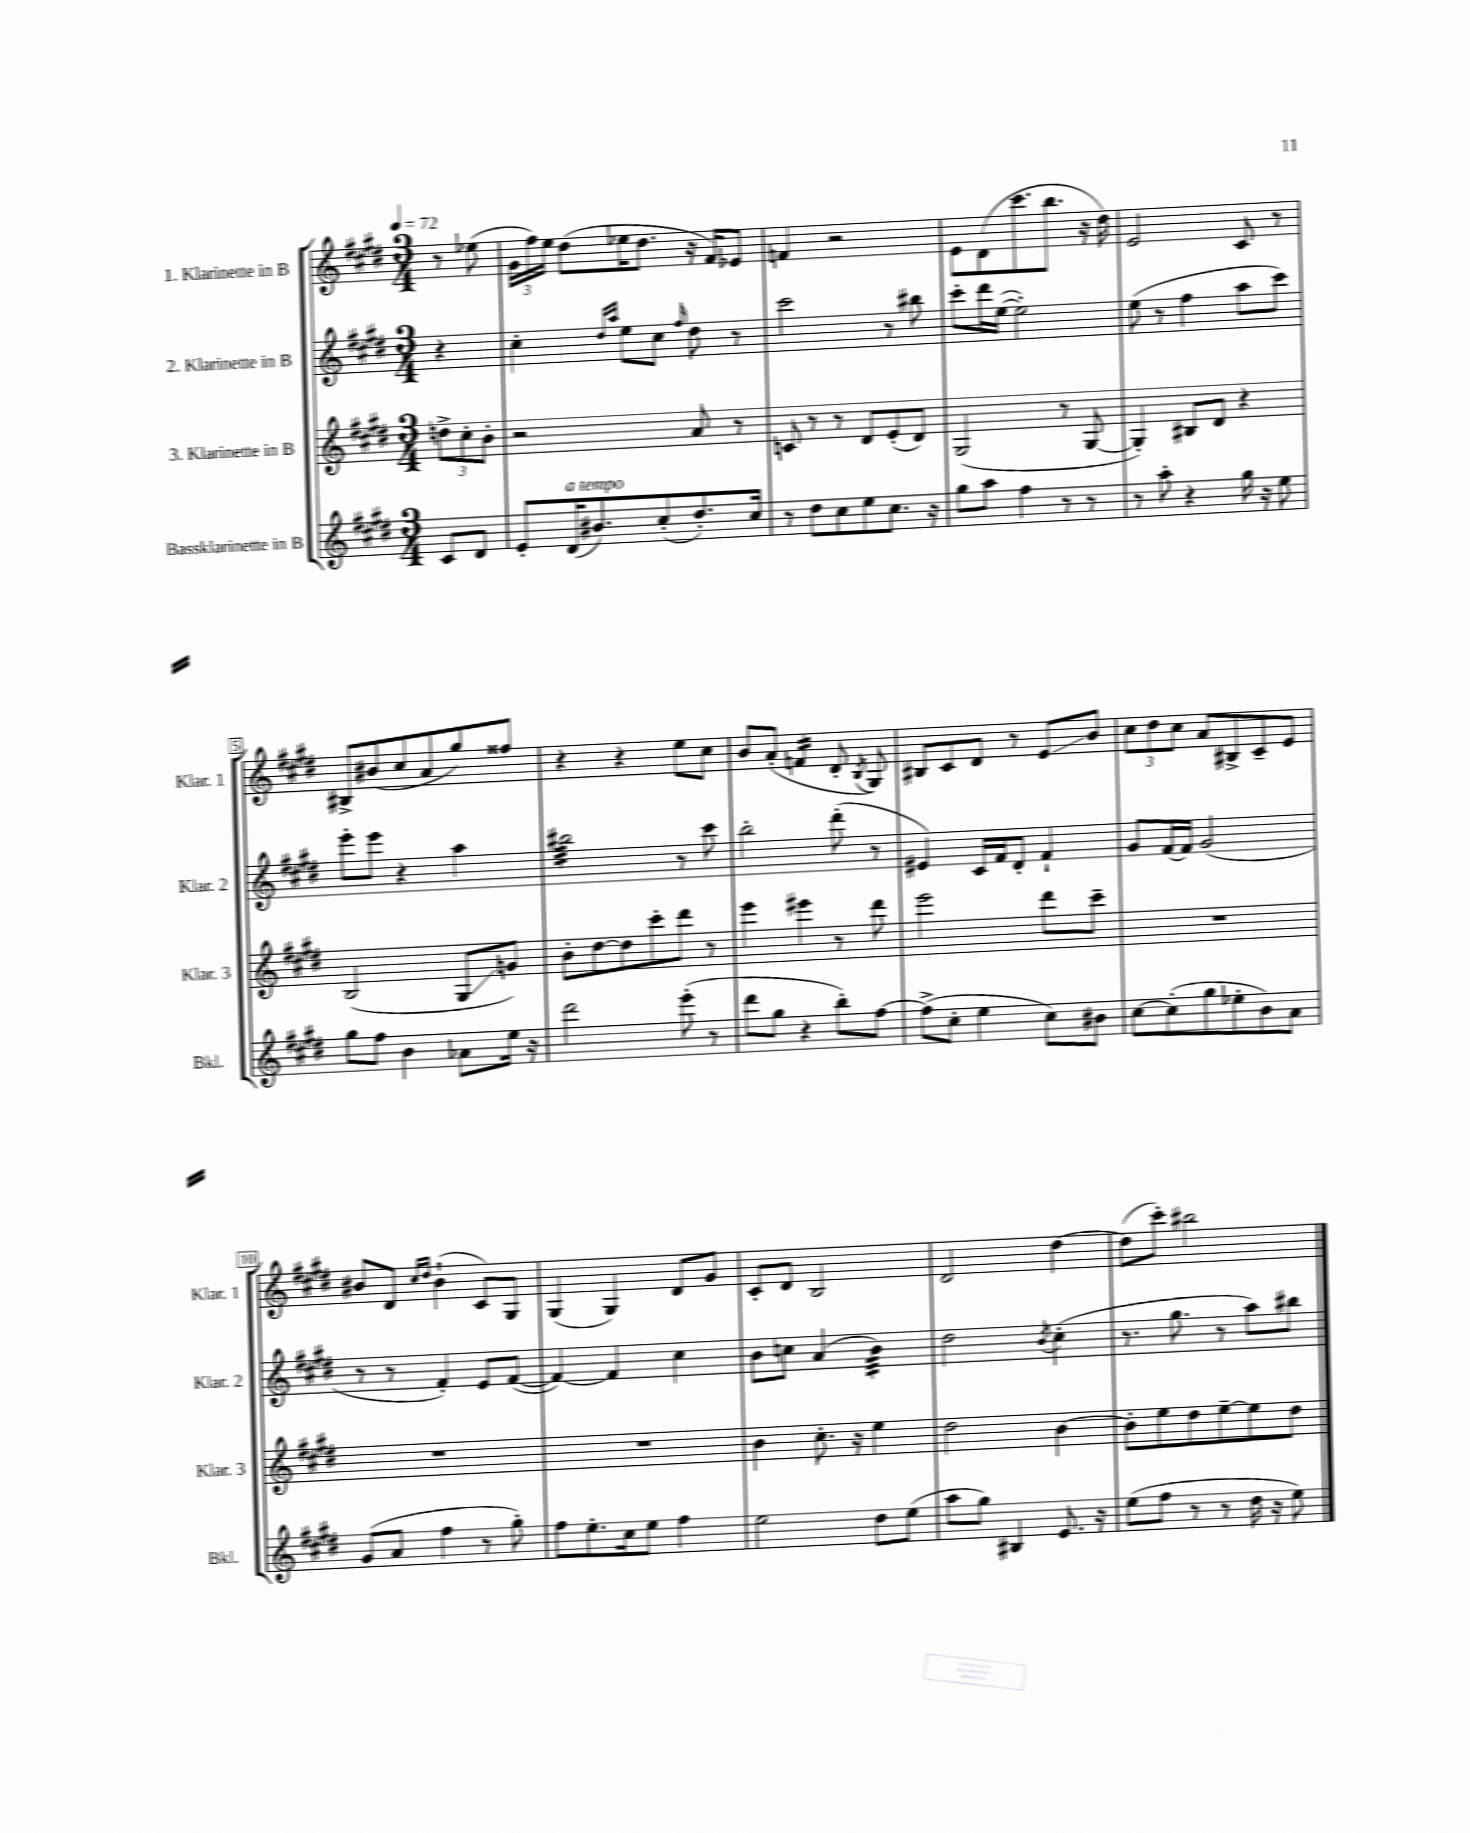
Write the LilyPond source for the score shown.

<<
\new StaffGroup <<
\new Staff = "s0" \with { instrumentName = "1. Klarinette in B" shortInstrumentName = "Klar. 1" } {
    \clef treble \key e \major \numericTimeSignature \time 3/4 \partial 4 \tempo 4 = 72
    \autoBeamOff r8 ees''8( |
    \tuplet 3/2 { gis'16[ fis''16) e''16] } dis''8[( ees''16 dis''8.] r16 fis'16[) ees'8] |
    f'4 r2 |
    e'8[ dis'8( cis'''8. b''8.] r16 dis''16) |
    e'2 cis'8 r8 |
    bis8[-> bis'8( cis''8 a'8 gis''8) fisis''8] |
    r4 r4 e''8[ cis''8] |
    b'8[ a'8]-.( f'4:16 dis'8-. \acciaccatura { b8 } gis8) |
    bis8[ cis'8 dis'8] r8 e'8[\glissando b'8] |
    \tuplet 3/2 { cis''8[ dis''8 cis''8] } a'8[ bis8-> cis'8-- e'8] |
    bis'8[ dis'8] \grace { cis''16[ dis''16] } bis'4-!( cis'8[) gis8] |
    gis4( gis4) dis'8[ gis'8] |
    cis'8[-. dis'8] b2 |
    dis'2 dis''4~ |
    dis''8[( cis'''8]-.) bis''2 \bar "|." |
}
\new Staff = "s1" \with { instrumentName = "2. Klarinette in B" shortInstrumentName = "Klar. 2" } {
    \clef treble \key e \major \numericTimeSignature \time 3/4 \partial 4
    \autoBeamOff r4 |
    cis''4-. \grace { dis''16[ a''16] } e''8[ cis''8] \grace { fis''16 } dis''8 r8 |
    cis'''2 r8 bis''8 |
    cis'''8[-. dis'''16 e''16]~( e''2-.) |
    e''8( r8 fis''4 a''8[ cis'''8]) |
    e'''8[-. e'''8] r4 a''4 |
    bis''2:32 r8 cis'''8 |
    b''2-. dis'''8-.( r8 |
    eis'4) cis'16[ fis'16 dis'8]-. fis'4-! |
    gis'8[ fis'16~ fis'16] gis'2( |
    r8 r8 fis'4-.) e'8[ fis'8]~( |
    fis'4~) fis'4 cis''4 |
    b'8[ c''8] a'4( b'4:32) |
    dis''2 \acciaccatura { b'8 } cis''4-.( |
    r8. gis''8. r8 a''8[) bis''8] \bar "|." |
}
\new Staff = "s2" \with { instrumentName = "3. Klarinette in B" shortInstrumentName = "Klar. 3" } {
    \clef treble \key e \major \numericTimeSignature \time 3/4 \partial 4
    \autoBeamOff \tuplet 3/2 { d''8[-> cis''8-. b'8]-. } |
    r2 a'8 r8 |
    c'8 r8 r8 dis'8[ e'8-.( dis'8]) |
    gis2( r8 gis8~ |
    gis4-.) bis8[ dis'8] r4 |
    b2( gis8[\glissando g'8]) |
    b'8[-. dis''8~ dis''8 cis'''8-. dis'''8] r8 |
    e'''4 eis'''4 r8 dis'''8 |
    e'''2 dis'''8[ cis'''8]-- |
    R2. |
    R2. |
    R2. |
    b'4 cis''8.-. r16 e''4 |
    dis''2 b'4~ |
    b'8[-. e''8 dis''8 e''8~-- e''8 dis''8] \bar "|." |
}
\new Staff = "s3" \with { instrumentName = "Bassklarinette in B" shortInstrumentName = "Bkl." } {
    \clef treble \key e \major \numericTimeSignature \time 3/4 \partial 4
    \autoBeamOff cis'8[ dis'8] |
    e'8[-. dis'16^\markup { \italic "a tempo" }( bis'8.) cis''8-.( dis''8.-.) cis''16] |
    r8 dis''8[ cis''8 e''8 cis''8.] r16 |
    gis''8[ a''8] fis''4 r8 r8 |
    r8 a''8-. r4 gis''16 r16 e''8 |
    gis''8[ fis''8] b'4 aes'8[ e''16] r16 |
    dis'''2 e'''8-.( r8 |
    dis'''8[ gis''8] r4 b''8[-.) fis''8]~ |
    fis''8[->( cis''8]-. e''4 cis''8[) bis'8] |
    cis''8[~ cis''8-.( gis''8 ees''8-. b'8) a'8] |
    gis'8[( a'8] fis''4 r8 gis''8-.) |
    fis''8[ e''8.-. cis''16 e''8] fis''4 |
    e''2 dis''8[ e''8]( |
    a''8[ gis''8]) bis4 e'8. r16 |
    e''8[( fis''8] r8 r8 dis''16 r16 e''8) \bar "|." |
}
>>
>>
\layout { \context { \Score \override BarNumber.stencil = #(make-stencil-boxer 0.1 0.3 ly:text-interface::print) } }
